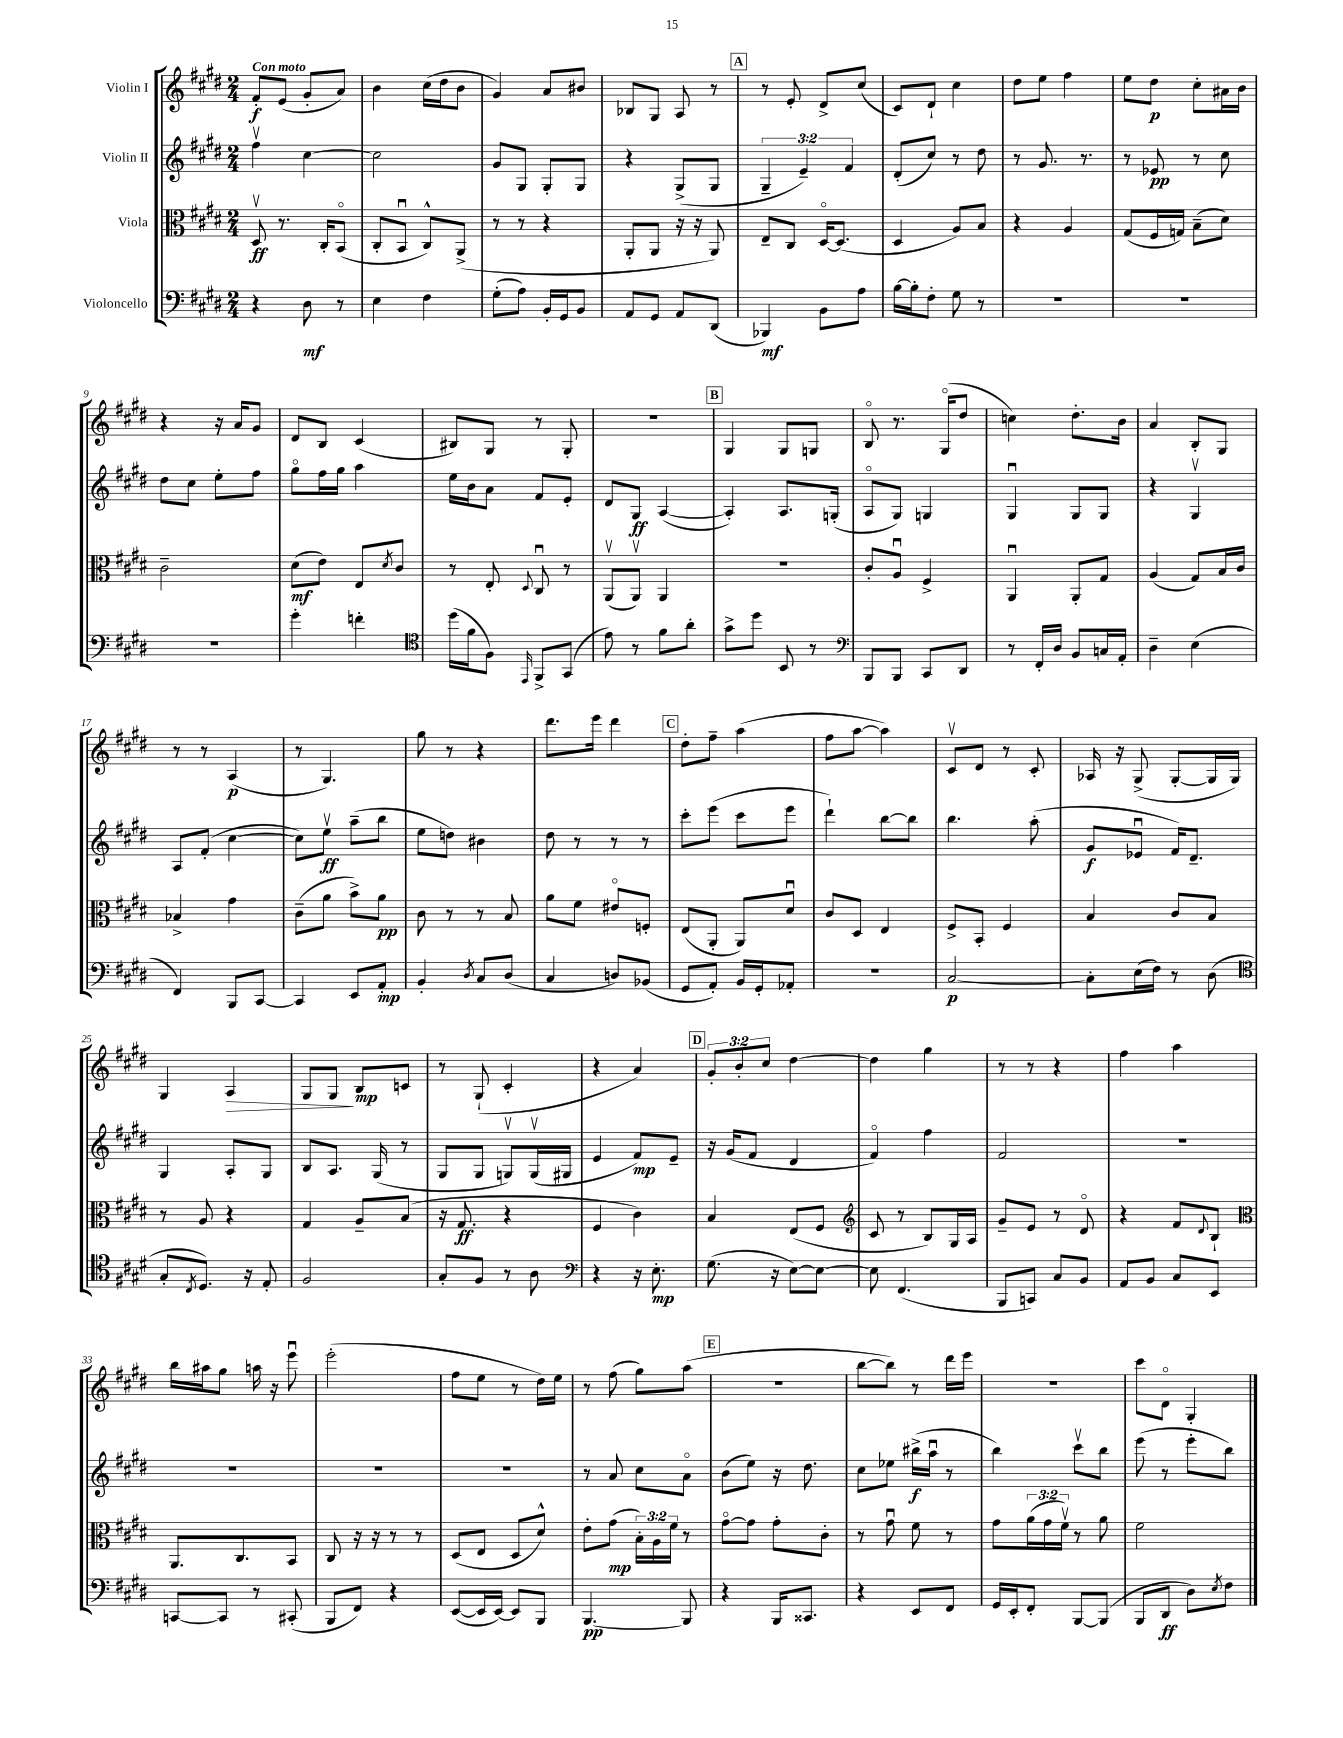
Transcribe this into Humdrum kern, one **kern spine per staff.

**kern	**dynam	**kern	**dynam	**kern	**dynam	**kern	**dynam
*part4	*part4	*part3	*part3	*part2	*part2	*part1	*part1
*staff4	*staff4	*staff3	*staff3	*staff2	*staff2	*staff1	*staff1
*I"Violoncello	*	*I"Viola	*	*I"Violin II	*	*I"Violin I	*
*clefF4	*	*clefC3	*	*clefG2	*	*clefG2	*
*k[f#c#g#d#]	*	*k[f#c#g#d#]	*	*k[f#c#g#d#]	*	*k[f#c#g#d#]	*
*M2/4	*	*M2/4	*	*M2/4	*	*M2/4	*
=1	=1	=1	=1	=1	=1	=1	=1
!	!	!	!	!	!	!LO:TX:a:B:t=Con moto	!
4r	.	8D#v/	ff	4ff#v\	.	8f#'/L	f
.	.	8.r	.	.	.	(8e/J	.
8D#\	mf	.	.	[4cc#\	.	8g#'/L	.
.	.	16C#'/KL	.	.	.	.	.
8r	.	(8BB/J	.	.	.	8a/J)	.
=2	=2	=2	=2	=2	=2	=2	=2
4E\	.	8C#'/L	.	2cc#\]	.	4b\	.
.	.	8BBu/J	.	.	.	.	.
4F#\	.	8C#^^/L)	.	.	.	(16cc#\LL	.
.	.	.	.	.	.	16dd#\J	.
.	.	(8AA^/J	.	.	.	8b\J	.
=3	=3	=3	=3	=3	=3	=3	=3
(8G#'\L	.	8r	.	8g#/L	.	4g#/)	.
8A\J)	.	8r	.	8G#/J	.	.	.
16BB'/LL	.	4r	.	8G#'/L	.	8a/L	.
16GG#/J	.	.	.	.	.	.	.
8BB/J	.	.	.	8G#/J	.	8b#X/J	.
=4	=4	=4	=4	=4	=4	=4	=4
8AA/L	.	8AA'/L	.	4r	.	8B-X/L	.
8GG#/J	.	8AA/J	.	.	.	8G#/J	.
8AA/L	.	16r	.	(8G#^/L	.	8A/	.
.	.	16r	.	.	.	.	.
(8DD#/J	.	8AA/)	.	8G#/J	.	8r	.
!!LO:REH:place=s1:t=A
=5	=5	=5	=5	=5	=5	=5	=5
4BBB-X/)	mf	8E~/L	.	6G#~/	.	8r	.
.	.	8C#/J	.	.	.	8e'/	.
.	.	.	.	6e~/)	.	.	.
8BB\L	.	[16D#/KL	.	.	.	8d#^/L	.
.	.	(8.D#/J]	.	.	.	.	.
.	.	.	.	6f#/	.	.	.
8A\J	.	.	.	.	.	(8cc#/J	.
=6	=6	=6	=6	=6	=6	=6	=6
[16B\LL	.	4D#/	.	(8d#'/L	.	8c#/L)	.
16B'\J]	.	.	.	.	.	.	.
8F#'\J	.	.	.	8cc#/J)	.	8d#`/J	.
8G#\	.	8A/L)	.	8r	.	4cc#\	.
8r	.	8B/J	.	8dd#\	.	.	.
=7	=7	=7	=7	=7	=7	=7	=7
2r	.	4r	.	8r	.	8dd#\L	.
.	.	.	.	8.g#/	.	8ee\J	.
.	.	4A/	.	.	.	4ff#\	.
.	.	.	.	8.r	.	.	.
=8	=8	=8	=8	=8	=8	=8	=8
2r	.	(8G#/L	.	8r	.	8ee\L	.
.	.	16F#/L	.	8e-X/	pp	8dd#\J	p
.	.	16Gn/JJ)	.	.	.	.	.
.	.	(8B~\L	.	8r	.	8cc#'\L	.
.	.	8d#\J)	.	8cc#\	.	16a#X\L	.
.	.	.	.	.	.	16b\JJ	.
!!LO:LB:g=z
=9	=9	=9	=9	=9	=9	=9	=9
2r	.	2c#~\	.	8dd#\L	.	4r	.
.	.	.	.	8cc#\J	.	.	.
.	.	.	.	8ee'\L	.	16r	.
.	.	.	.	.	.	16a/KL	.
.	.	.	.	8ff#\J	.	8g#/J	.
=10	=10	=10	=10	=10	=10	=10	=10
4g#'\	.	(8d#\L	mf	8gg#\L	.	8d#/L	.
.	.	8e\J)	.	16ff#\L	.	8B/J	.
.	.	.	.	16gg#\JJ	.	.	.
4fn'\	.	8E/L	.	4aa\	.	(4c#/	.
.	.	8qd#/	.	.	.	.	.
.	.	8c#/J	.	.	.	.	.
=11	=11	=11	=11	=11	=11	=11	=11
*clefC4	*	*	*	*	*	*	*
(16dd#\LL	.	8r	.	16ee\LL	.	8B#X/L)	.
16f#\J	.	.	.	16b\J	.	.	.
8F#\J)	.	8E'/	.	8a\J	.	8G#/J	.
16qqEE/	.	8qqD#/	.	.	.	.	.
8FF#^/L	.	8C#u/	.	8f#/L	.	8r	.
(8GG#/J	.	8r	.	8e'/J	.	8G#'/	.
=12	=12	=12	=12	=12	=12	=12	=12
8e\)	.	(8AAv/L	.	8d#/L	.	2r	.
8r	.	8AAv/J)	.	8G#/J	ff	.	.
8f#\L	.	4AA/	.	([4A/	.	.	.
8a'\J	.	.	.	.	.	.	.
!!LO:REH:place=s1:t=B
=13	=13	=13	=13	=13	=13	=13	=13
8g#^\L	.	2r	.	4A'/])	.	4G#/	.
8dd#\J	.	.	.	.	.	.	.
8BB/	.	.	.	8.A/L	.	8G#/L	.
8r	.	.	.	.	.	8Gn/J	.
.	.	.	.	(16Gn'/Jk	.	.	.
=14	=14	=14	=14	=14	=14	=14	=14
*clefF4	*	*	*	*	*	*	*
8BBB/L	.	8c#'/L	.	8A/L	.	8B/	.
8BBB/J	.	8Au/J	.	8G#/J)	.	8.r	.
8CC#/L	.	4F#^/	.	4Gn/	.	.	.
.	.	.	.	.	.	(16G#/KL	.
8DD#/J	.	.	.	.	.	8dd#/J	.
=15	=15	=15	=15	=15	=15	=15	=15
8r	.	4AAu/	.	4G#u/	.	4ccn\)	.
16FF#'/LL	.	.	.	.	.	.	.
16D#/JJ	.	.	.	.	.	.	.
8BB/L	.	8AA'/L	.	8G#/L	.	8.dd#'\L	.
16Cn/L	.	8G#/J	.	8G#/J	.	.	.
16AA'/JJ	.	.	.	.	.	16b\Jk	.
=16	=16	=16	=16	=16	=16	=16	=16
4D#~\	.	(4A/	.	4r	.	4a/	.
(4E\	.	8G#/L)	.	4G#v/	.	8B'/L	.
.	.	16B/L	.	.	.	8G#/J	.
.	.	16c#/JJ	.	.	.	.	.
!!LO:LB:g=z
=17	=17	=17	=17	=17	=17	=17	=17
4FF#/)	.	4B-X^/	.	8A/L	.	8r	.
.	.	.	.	(8f#'/J	.	8r	.
8BBB/L	.	4g#\	.	[4cc#\	.	(4A/	p
[8CC#/J	.	.	.	.	.	.	.
=18	=18	=18	=18	=18	=18	=18	=18
4CC#/]	.	(8c#~\L	.	8cc#\L])	.	8r	.
.	.	8a\J	.	8eev\J	ff	4.G#/)	.
8EE/L	.	8b^\L)	.	(8aa~\L	.	.	.
8AA'/J	mp	8a\J	pp	8bb\J	.	.	.
=19	=19	=19	=19	=19	=19	=19	=19
4BB'/	.	8c#\	.	8ee\L	.	8gg#\	.
.	.	8r	.	8ddn\J)	.	8r	.
8qD#/	.	.	.	.	.	.	.
8C#/L	.	8r	.	4b#X\	.	4r	.
(8D#/J	.	8B/	.	.	.	.	.
=20	=20	=20	=20	=20	=20	=20	=20
4C#/	.	8a\L	.	8dd#\	.	8.ddd#\L	.
.	.	8f#\J	.	8r	.	.	.
.	.	.	.	.	.	16eee\Jk	.
8Dn/L)	.	8e#X/L	.	8r	.	4ddd#\	.
(8BB-X/J	.	8Fn'/J	.	8r	.	.	.
!!LO:REH:place=s1:t=C
=21	=21	=21	=21	=21	=21	=21	=21
8GG#/L	.	(8E/L	.	8ccc#'\L	.	8dd#'\L	.
8AA'/J)	.	8AA'/J	.	(8eee\J	.	8ff#~\J	.
16BB/LL	.	8AA/L)	.	8ccc#\L	.	(4aa\	.
16GG#'/J	.	.	.	.	.	.	.
8AA-X'/J	.	8d#u/J	.	8eee\J	.	.	.
=22	=22	=22	=22	=22	=22	=22	=22
2r	.	8c#/L	.	4ddd#`\)	.	8ff#\L	.
.	.	8D#/J	.	.	.	[8aa\J	.
.	.	4E/	.	[8bb\L	.	4aa\])	.
.	.	.	.	8bb\J]	.	.	.
=23	=23	=23	=23	=23	=23	=23	=23
[2C#/	p	8F#^/L	.	4.bb\	.	8c#v/L	.
.	.	8BB'/J	.	.	.	8d#/J	.
.	.	4F#/	.	.	.	8r	.
.	.	.	.	(8aa'\	.	8c#'/	.
=24	=24	=24	=24	=24	=24	=24	=24
8C#'\L]	.	4B/	.	8g#/L	f	16A-X/	.
.	.	.	.	.	.	16r	.
(16E\L	.	.	.	8e-Xu/J	.	(8G#^/	.
16F#\JJ)	.	.	.	.	.	.	.
8r	.	8c#/L	.	16f#/KL)	.	[8G#'/L	.
.	.	.	.	8.d#~/J	.	.	.
(8D#\	.	8B/J	.	.	.	16G#/L]	.
.	.	.	.	.	.	16G#/JJ)	.
!!LO:LB:g=z
=25	=25	=25	=25	=25	=25	=25	=25
*clefC4	*	*	*	*	*	*	*
8G#'/L	.	8r	.	4G#/	.	4G#/	.
8qC#/	.	.	.	.	.	.	.
8.D#/J)	.	8A/	.	.	.	.	.
!	!	!	!	!	!	!	!LO:HP:b
.	.	4r	.	8A'/L	.	4A/	>
16r	.	.	.	.	.	.	.
8E'/	.	.	.	8G#/J	.	.	.
=26	=26	=26	=26	=26	=26	=26	=26
2F#/	.	4G#/	.	8B/L	.	8G#/L	.
.	.	.	.	8.A/J	.	8G#/J	.
.	.	8A~/L	.	.	.	8B/L	] mp
.	.	.	.	(16G#/	.	.	.
.	.	(8B/J	.	8r	.	8cn/J	.
=27	=27	=27	=27	=27	=27	=27	=27
8G#'/L	.	16r	.	8G#/L	.	8r	.
.	.	8.G#/	ff	.	.	.	.
8F#/J	.	.	.	8G#/J	.	(8G#`/	.
8r	.	4r	.	8Gnv/L)	.	4c#'/	.
8A\	.	.	.	(16Gv/L	.	.	.
.	.	.	.	16G#X/JJ	.	.	.
=28	=28	=28	=28	=28	=28	=28	=28
*clefF4	*	*	*	*	*	*	*
4r	.	4F#/	.	4e/	.	4r	.
16r	.	4c#\)	.	8f#/L)	mp	4a/)	.
8.E'\	mp	.	.	.	.	.	.
.	.	.	.	8e~/J	.	.	.
!!LO:REH:place=s1:t=D
=29	=29	=29	=29	=29	=29	=29	=29
(8.G#\	.	4B/	.	16r	.	12g#'/L	.
.	.	.	.	(16g#/KL	.	.	.
.	.	.	.	.	.	12b'/	.
.	.	.	.	8f#/J	.	.	.
.	.	.	.	.	.	12cc#/J	.
16r	.	.	.	.	.	.	.
[8E\L)	.	(8E/L	.	4d#/	.	[4dd#\	.
8E\J_	.	8F#/J	.	.	.	.	.
=30	=30	=30	=30	=30	=30	=30	=30
*	*	*clefG2	*	*	*	*	*
8E\]	.	8c#/	.	4f#/)	.	4dd#\]	.
(4.FF#/	.	8r	.	.	.	.	.
.	.	8B/L)	.	4ff#\	.	4gg#\	.
.	.	16G#/L	.	.	.	.	.
.	.	16A/JJ	.	.	.	.	.
=31	=31	=31	=31	=31	=31	=31	=31
8BBB/L	.	8g#~/L	.	2f#/	.	8r	.
8CCn/J)	.	8e/J	.	.	.	8r	.
8C#/L	.	8r	.	.	.	4r	.
8BB/J	.	8d#/	.	.	.	.	.
=32	=32	=32	=32	=32	=32	=32	=32
8AA/L	.	4r	.	2r	.	4ff#\	.
8BB/J	.	.	.	.	.	.	.
8C#/L	.	8f#/L	.	.	.	4aa\	.
.	.	8qqd#/	.	.	.	.	.
8EE/J	.	8B`/J	.	.	.	.	.
!!LO:LB:g=z
=33	=33	=33	=33	=33	=33	=33	=33
*	*	*clefC3	*	*	*	*	*
[8CCn/L	.	8.AA/L	.	2r	.	16bb\LL	.
.	.	.	.	.	.	16aa#X\J	.
8CC/J]	.	.	.	.	.	8gg#\J	.
.	.	8.C#/	.	.	.	.	.
8r	.	.	.	.	.	16aan\	.
.	.	.	.	.	.	16r	.
(8CC#X'/	.	8BB/J	.	.	.	8eeeu\	.
=34	=34	=34	=34	=34	=34	=34	=34
8BBB/L	.	8C#/	.	2r	.	(2eee'\	.
8FF#/J)	.	16r	.	.	.	.	.
.	.	16r	.	.	.	.	.
4r	.	8r	.	.	.	.	.
.	.	8r	.	.	.	.	.
=35	=35	=35	=35	=35	=35	=35	=35
([8EE/L	.	(8D#/L	.	2r	.	8ff#\L	.
16EE/L]	.	8E/J	.	.	.	8ee\J	.
[16EE/JJ)	.	.	.	.	.	.	.
8EE/L]	.	8D#/L	.	.	.	8r	.
8BBB/J	.	8d#^^/J)	.	.	.	16dd#\LL)	.
.	.	.	.	.	.	16ee\JJ	.
=36	=36	=36	=36	=36	=36	=36	=36
[4.BBB/	pp	8e'\L	.	8r	.	8r	.
.	.	(8g#\J	mp	8a/	.	(8ff#\	.
.	.	24B'\LL)	.	8cc#\L	.	8gg#\L)	.
.	.	24A\	.	.	.	.	.
.	.	24f#\JJ	.	.	.	.	.
8BBB/]	.	8r	.	8a\J	.	(8aa\J	.
!!LO:REH:place=s1:t=E
=37	=37	=37	=37	=37	=37	=37	=37
4r	.	[8g#\L	.	(8b\L	.	2r	.
.	.	8g#\J]	.	8ee\J)	.	.	.
16BBB/KL	.	8g#'\L	.	16r	.	.	.
8.CC##X/J	.	.	.	8.dd#\	.	.	.
.	.	8c#'\J	.	.	.	.	.
=38	=38	=38	=38	=38	=38	=38	=38
4r	.	8r	.	8cc#\L	.	[8bb\L	.
.	.	8g#u\	.	8ee-X\J	.	8bb\J])	.
8EE/L	.	8f#\	.	(16bb#X^\LL	f	8r	.
.	.	.	.	16aau\JJ	.	.	.
8FF#/J	.	8r	.	8r	.	16ddd#\LL	.
.	.	.	.	.	.	16eee\JJ	.
=39	=39	=39	=39	=39	=39	=39	=39
16GG#/LL	.	8g#\L	.	4bb\)	.	2r	.
16EE'/J	.	.	.	.	.	.	.
8FF#'/J	.	(24a\L	.	.	.	.	.
.	.	24g#\	.	.	.	.	.
.	.	24f#v\JJ)	.	.	.	.	.
[8BBB/L	.	8r	.	8ccc#v\L	.	.	.
(8BBB/J]	.	8a\	.	8bb\J	.	.	.
=40	=40	=40	=40	=40	=40	=40	=40
8BBB/L	.	2f#\	.	(8eee\	.	8ccc#\L	.
8DD#/J	ff	.	.	8r	.	8d#\J	.
8D#\L)	.	.	.	8eee'\L	.	4G#'/	.
8qE/	.	.	.	.	.	.	.
8F#\J	.	.	.	8bb\J)	.	.	.
==	==	==	==	==	==	==	==
*-	*-	*-	*-	*-	*-	*-	*-
